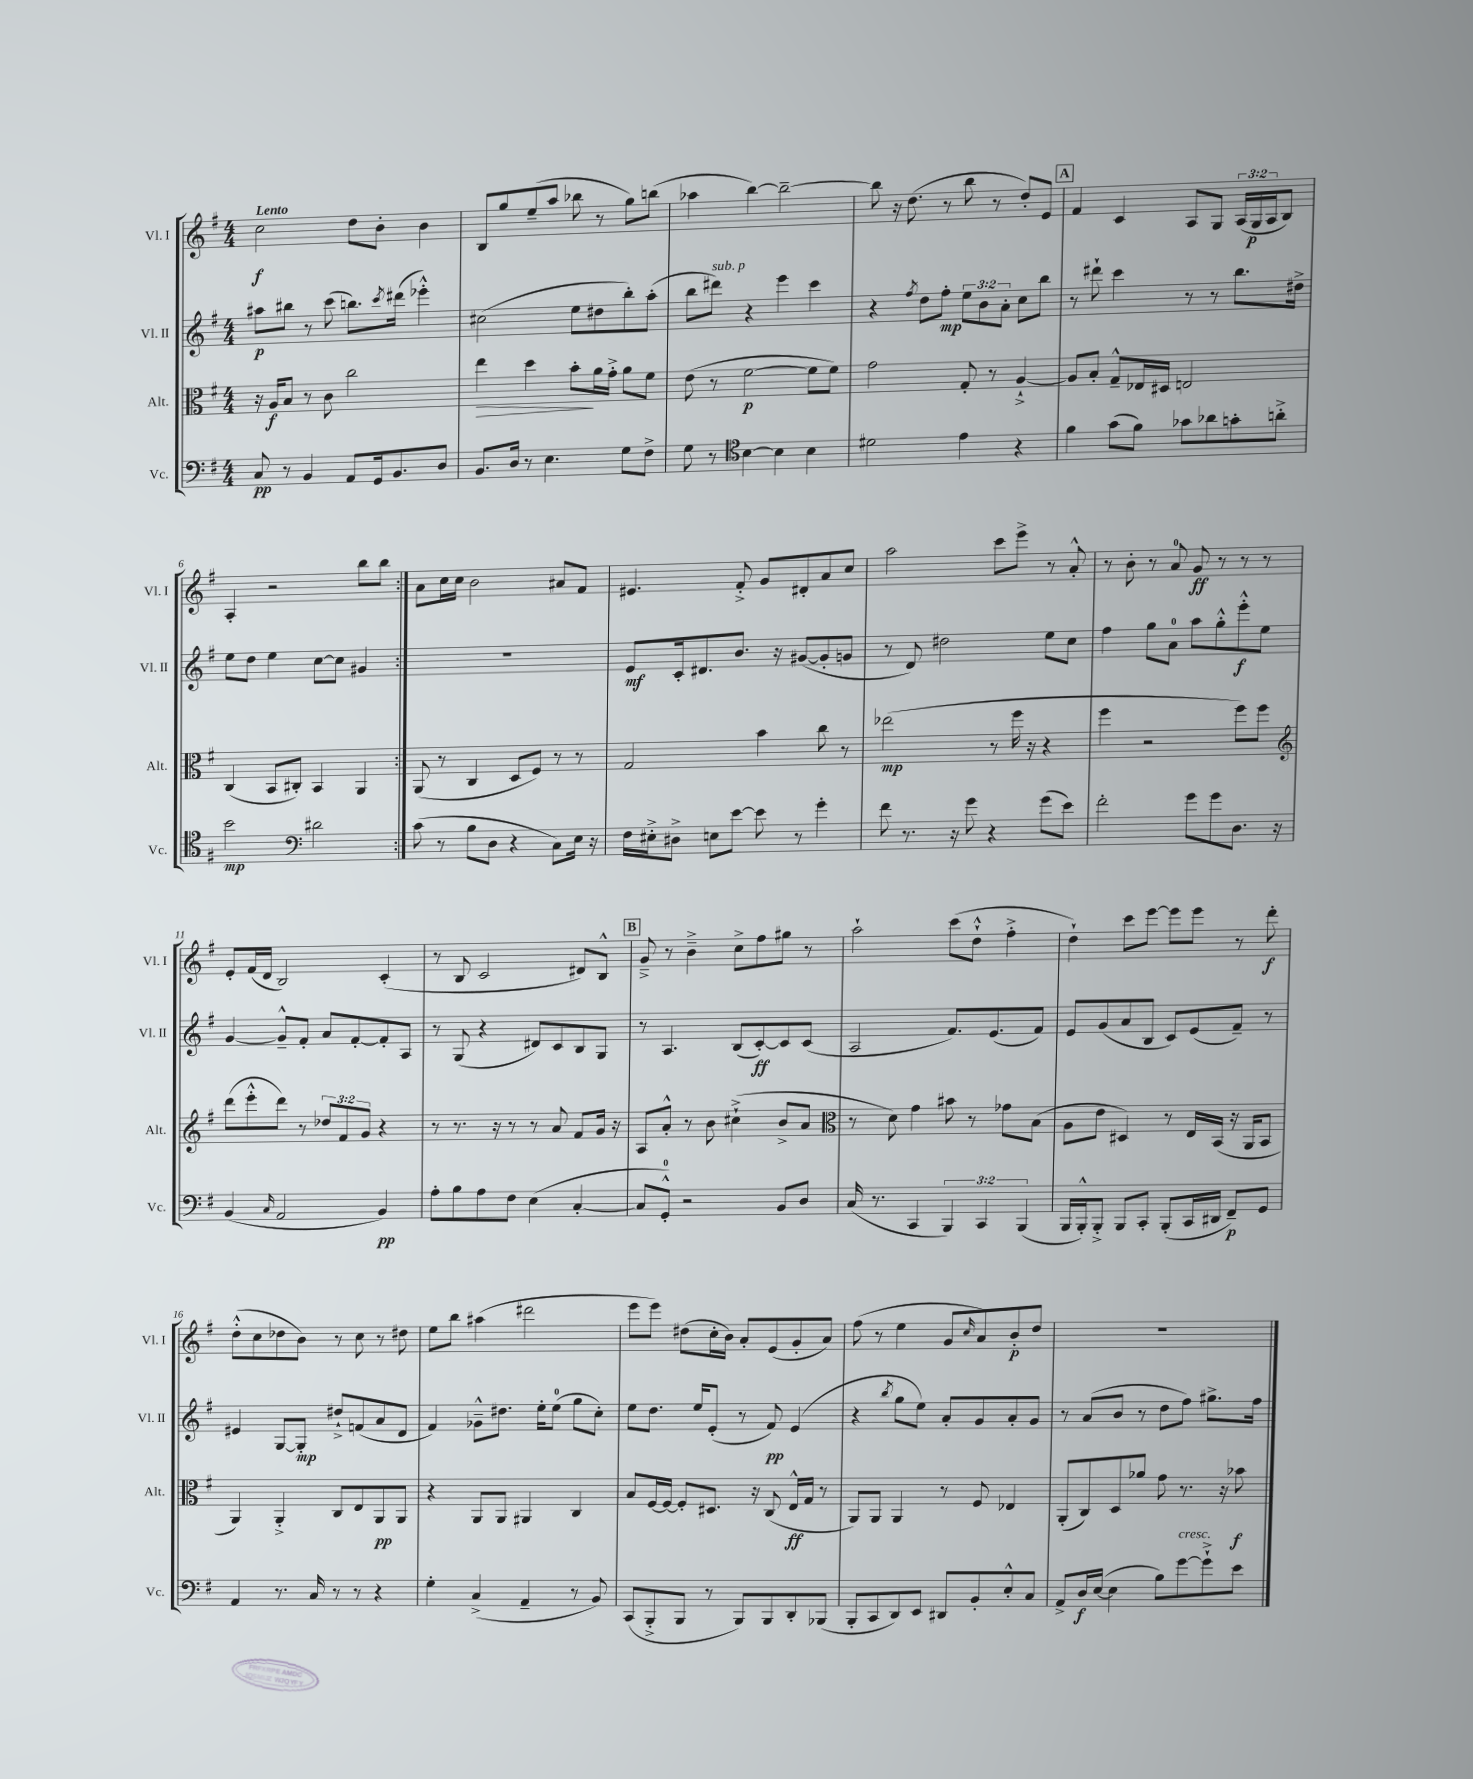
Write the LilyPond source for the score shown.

<<
\new StaffGroup <<
\new Staff = "s0" \with { instrumentName = "Vl. I" shortInstrumentName = "Vl. I" } {
    \clef treble \key g \major \numericTimeSignature \time 4/4 \override Staff.TupletNumber.text = #tuplet-number::calc-fraction-text \tempo "Lento"
    \repeat volta 2 { c''2\f d''8 b'8-. b'4 |
    b8 g''8 e''8--( a''8 bes''8 r8 g''8) b''8( |
    aes''4 b''4~) b''2~-- |
    b''8 r16 d''8.( r8 b''8 r8 d''8-.) e'8 |
    \mark \markup { \box "A" } fis'4 c'4 a8 g8 \tuplet 3/2 { a16( g16\p a16 } b8) |
    a4-. r2 b''8 b''8 | }
    a'8 c''16 c''16 b'2 ais'8 fis'8 |
    eis'4. fis'8-.-> g'8 dis'8-. a'8 c''8 |
    a''2 c'''8 e'''8-> r8 a'8-.-^ |
    r8 b'8-. r8 a'8-0 g'8\ff r8 r8 r8 |
    e'8-. fis'16( d'16 b2) c'4-.( |
    r8 b8 c'2 dis'8) b8-^ |
    \mark \markup { \box "B" } g'8---> r8 b'4---> c''8-> fis''8 gis''8 r8 |
    a''2-! c'''8( d''8-!-^ fis''4-.-> |
    d''4-!) c'''8 e'''8~ e'''8 e'''8 r8 d'''8-.\f |
    d''8-.-^( c''8 des''8 b'8) r8 c''8 r8 dis''8 |
    e''8 b''8 ais''4( dis'''2 |
    e'''8 e'''8) dis''8( c''16-. b'16) a'8-. e'8( g'8-. a'8) |
    fis''8( r8 e''4 g'8 \grace { c''16 } a'8) b'8-.\p d''8 |
    R1 \bar "|." |
}
\new Staff = "s1" \with { instrumentName = "Vl. II" shortInstrumentName = "Vl. II" } {
    \clef treble \key g \major \numericTimeSignature \time 4/4 \override Staff.TupletNumber.text = #tuplet-number::calc-fraction-text
    \repeat volta 2 { ais''8\p bis''8 r8 c'''8( b''8.) \acciaccatura { c'''8 } dis'''16( ees'''4-.-^) |
    cis''2( e''8 dis''8 b''8-.) a''8-.( |
    b''8 dis'''8^\markup { \italic "sub. p" }) r4 e'''4 c'''4 |
    r4 \acciaccatura { fis''8 } d''8 fis''8-.\mp \tuplet 3/2 { e''8 b'8 a'8-. } c''8 b''8 |
    \mark \markup { \box "A" } r8 dis'''8-! c'''4 r8 r8 b''8. dis''16-> |
    e''8 d''8 e''4 c''8~ c''8 gis'4 | }
    R1 |
    e'8\mf c'16-. dis'8. b'8. r16 gis'8~( gis'8-. g'8 |
    r8 d'8) dis''2 e''8 c''8 |
    fis''4 g''8 a'8-0 a''8 g''8-.-^ e'''8-.-^\f e''8 |
    g'4~ g'8---^ fis'8-. a'8 fis'8~-. fis'8-. a8 |
    r8 g8( r4 dis'8) c'8 b8 g8 |
    \mark \markup { \box "B" } r8 a4. b8( c'8~-.\ff) c'8 c'8( |
    a2 fis'8.) e'8.( fis'8) |
    e'8 g'8( a'8 b8 c'8) e'8( fis'8--) r8 |
    eis'4 g8~ g8-.\mp dis''8-!-> f'8( a'8 d'8 |
    fis'4) ges'8---^ dis''8. e''16-. e''8-0( g''8 c''8-.) |
    e''8 d''8. e''16 e'8-.( r8 fis'8\pp) e'4( |
    r4 \acciaccatura { b''8 } g''8 e''8) a'8-. g'8 a'8-. g'8 |
    r8 a'8( b'8 r8 d''8 fis''8) gis''8.-> fis''16 \bar "|." |
}
\new Staff = "s2" \with { instrumentName = "Alt." shortInstrumentName = "Alt." } {
    \clef alto \key g \major \numericTimeSignature \time 4/4 \override Staff.TupletNumber.text = #tuplet-number::calc-fraction-text
    \repeat volta 2 { r16 a16\f b8 r8 c'8 c''2 |
    e''4\> d''4 b'8-.\! a'16 g'16-.-> a'8 fis'8 |
    e'8( r8 fis'2~\p fis'8 fis'8) |
    g'2 g8-. r8 a4~-!-> |
    \mark \markup { \box "A" } a8 b8-. g8---^ ees16 dis16 e2 |
    c4( b,8 cis8-.) b,4 a,4 | }
    a,8( r8 c4 d8 fis8) r8 r8 |
    g2 b'4 c''8 r8 |
    ees''2\mp( r8 fis''16 r16 r4 |
    fis''4 r2 fis''8) fis''8 |
    \clef treble d'''8( e'''8-.-^ d'''8) r8 \tuplet 3/2 { des''8 fis'8 g'8 } r4 |
    r8 r8. r16 r8 r8 a'8 fis'8 g'16 r16 |
    \mark \markup { \box "B" } a8 a'8-.-^ r8 b'8 cis''4-!->( b'8-> a'8 |
    \clef alto r8 d'8) g'4 bis'8 r8 ges'8 b8( |
    a8 e'8 dis4) r8 e16 b,16( r16 a,16 b,8 |
    a,4) a,4-.-> c8 e8 a,8\pp a,8 |
    r4 a,8 a,8 ais,4 c4 |
    b8 fis16~ fis16~ fis8-. dis8. r16 c8( e16-^\ff g16 r8 |
    a,8) a,8 a,4 r8 fis8 ees4 |
    a,8-.( c8) d8 aes'8 g'8 r8. r16 bes'8\f \bar "|." |
}
\new Staff = "s3" \with { instrumentName = "Vc." shortInstrumentName = "Vc." } {
    \clef bass \key g \major \numericTimeSignature \time 4/4 \override Staff.TupletNumber.text = #tuplet-number::calc-fraction-text
    \repeat volta 2 { c8\pp r8 b,4 a,8 g,16 b,8. d8 |
    b,8. d16 r8 e4. g8 fis8-> |
    g8 r8 \clef tenor b4~ b4 b4 |
    dis'2 e'4 r4 |
    \mark \markup { \box "A" } fis'4 g'8( fis'8) ges'8 aes'8 g'8-. a'8-.-> |
    b'2\mp \clef bass dis'2 | }
    c'8( r8 b8 d8 r4 c8) e16 r16 |
    fis16 eis16-.-> dis8-> e8 e'8~ e'8 r8 g'4-. |
    fis'8 r8. r16 g'8 r4 g'8( e'8) |
    fis'2-. g'8 g'8 d8. r16 |
    b,4( \grace { c16 } a,2 b,4\pp) |
    a8-. b8 a8 fis8 e4( c4~-. |
    \mark \markup { \box "B" } c8 g,8-0-.-^) r2 b,8 d8 |
    c16( r8. c,4 \tuplet 3/2 { b,,4) c,4 b,,4( } |
    b,,16 b,,16-.-^) b,,8-.-> b,,8 c,8-. b,,8-.( c,16 dis,16 fis,8--\p) g,8 |
    a,4 r8. c16 r8 r8 r4 |
    g4-. c4->( a,4-- r8 b,8) |
    c,8( b,,8-.-> b,,8 r8 b,,8) b,,8 d,8-. bes,,8( |
    b,,8-. c,8 d,8) e,8 dis,8 b,8-. e8-.-^ c8 |
    a,8-> d16\f e16~( e4 b8) g'8~^\markup { \italic "cresc." } g'8-!-> e'8 \bar "|." |
}
>>
>>
